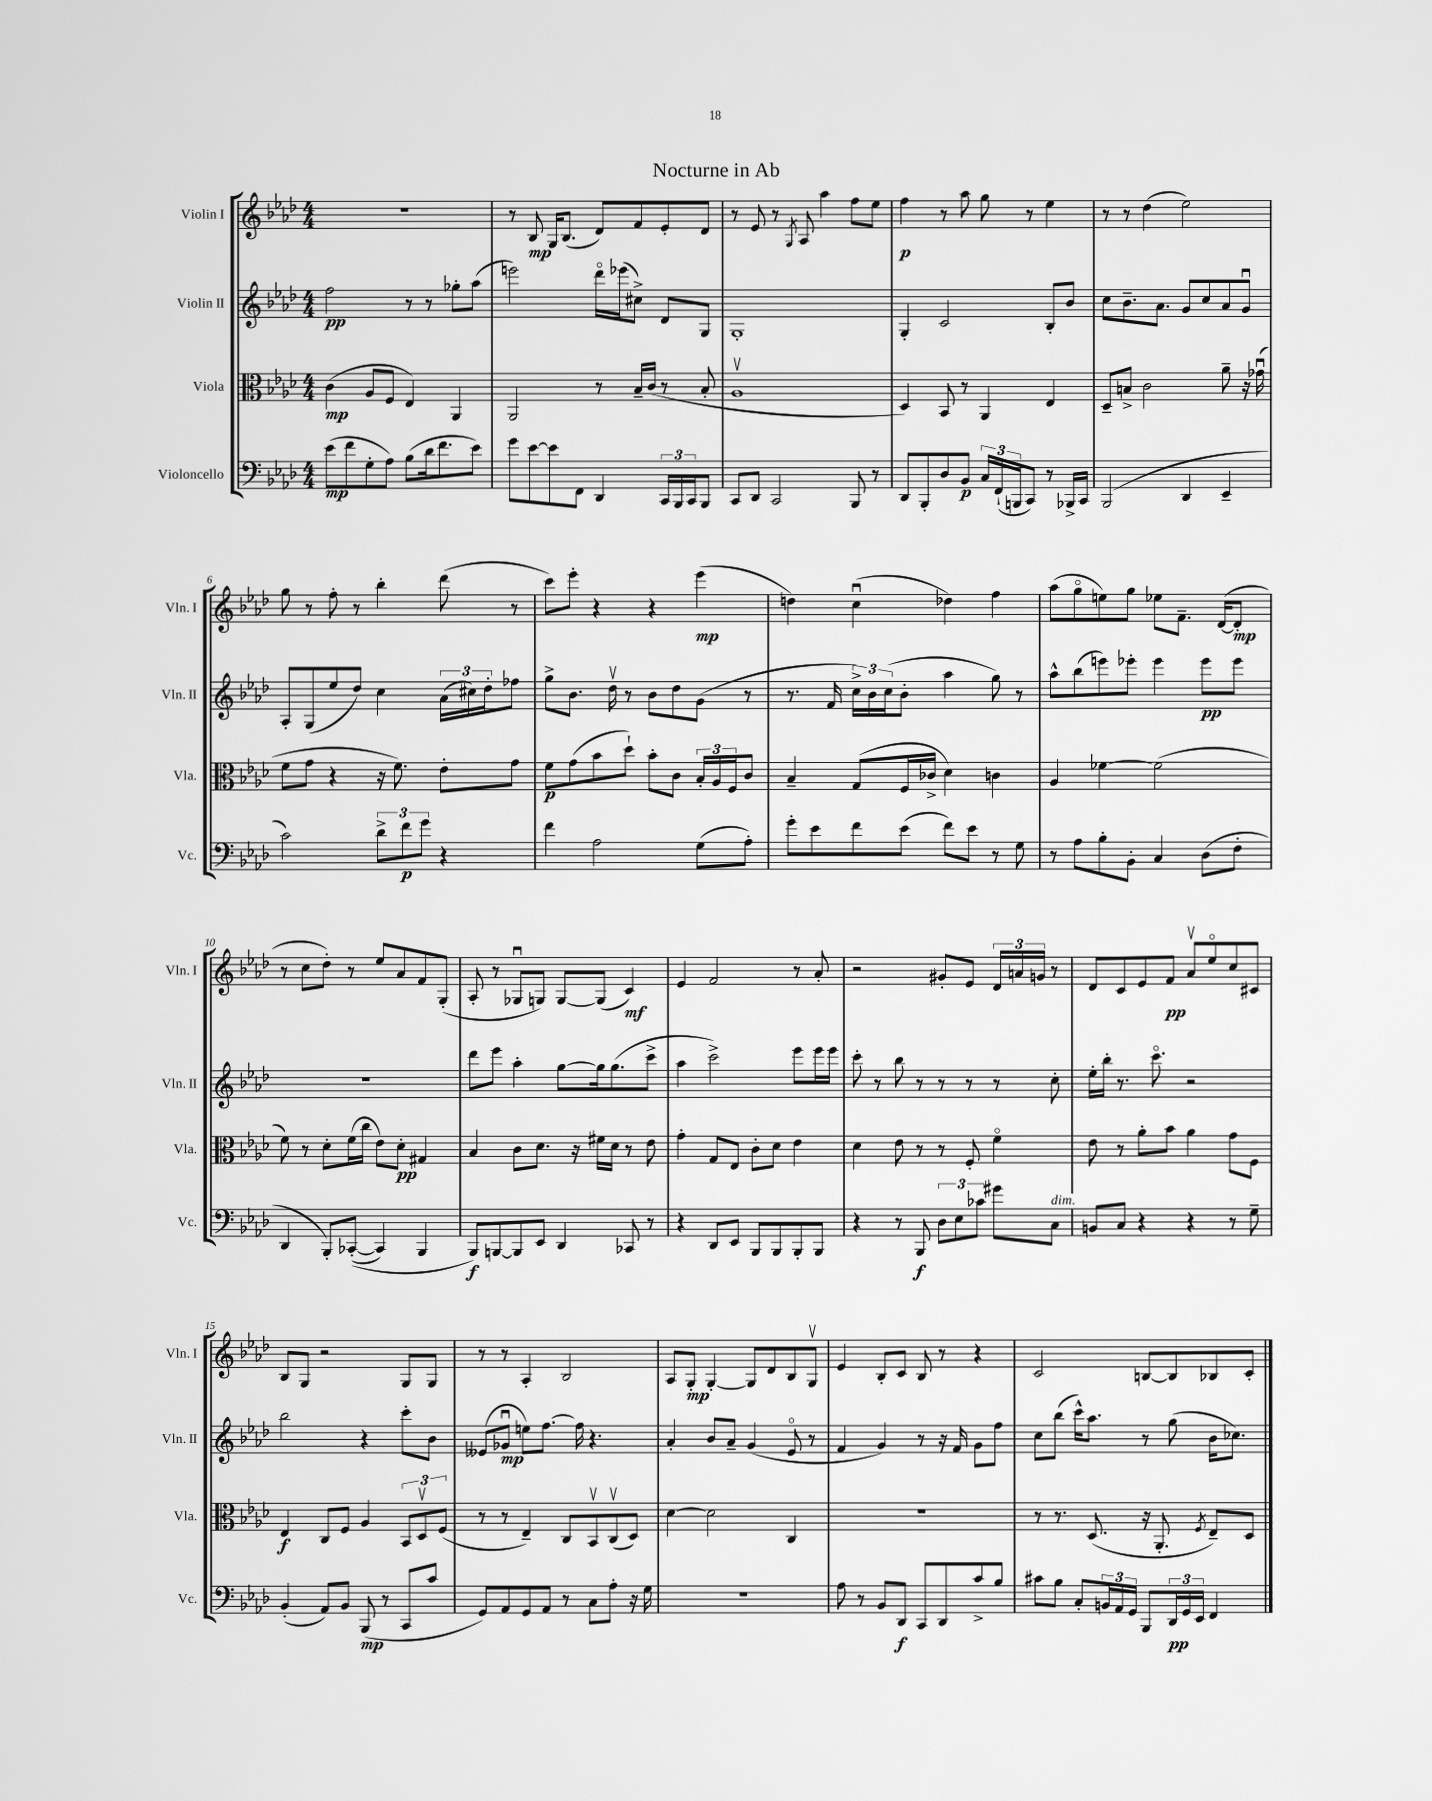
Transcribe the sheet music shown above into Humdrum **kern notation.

**kern	**dynam	**kern	**dynam	**kern	**dynam	**kern	**dynam
*part4	*part4	*part3	*part3	*part2	*part2	*part1	*part1
*staff4	*staff4	*staff3	*staff3	*staff2	*staff2	*staff1	*staff1
*I"Violoncello	*	*I"Viola	*	*I"Violin II	*	*I"Violin I	*
*I'Vc.	*	*I'Vla.	*	*I'Vln. II	*	*I'Vln. I	*
*clefF4	*	*clefC3	*	*clefG2	*	*clefG2	*
*k[b-e-a-d-]	*	*k[b-e-a-d-]	*	*k[b-e-a-d-]	*	*k[b-e-a-d-]	*
*M4/4	*	*M4/4	*	*M4/4	*	*M4/4	*
=1	=1	=1	=1	=1	=1	=1	=1
(8e-\L	mp	(4c\	mp	2ff\	pp	1r	.
8f\	.	.	.	.	.	.	.
8G'\	.	8A-/L	.	.	.	.	.
8A-\J)	.	8F/J	.	.	.	.	.
(8B-\L	.	4E-/)	.	8r	.	.	.
16d-\k	.	.	.	8r	.	.	.
8.f\	.	.	.	.	.	.	.
.	.	4AA-/	.	8gg-X'\L	.	.	.
8e-\J)	.	.	.	(8aa-\J	.	.	.
=2	=2	=2	=2	=2	=2	=2	=2
8g\L	.	2AA-/	.	2eeen\)	.	8r	.
[8e-\	.	.	.	.	.	8B-/	mp
8e-\]	.	.	.	.	.	16G/KL	.
.	.	.	.	.	.	(8.B-/J	.
8FF\J	.	.	.	.	.	.	.
4DD-/	.	8r	.	16ddd-\LL	.	8d-/L)	.
.	.	.	.	(16eee-X\J	.	.	.
.	.	16B-~/LL	.	8cc#X^\J)	.	8f/	.
.	.	(16c/JJ	.	.	.	.	.
24CC/LL	.	8r	.	8d-/L	.	8e-'/	.
24BBB-/	.	.	.	.	.	.	.
24CC/J	.	.	.	.	.	.	.
8BBB-/J	.	8B-'/	.	8G/J	.	8d-/J	.
=3	=3	=3	=3	=3	=3	=3	=3
8CC/L	.	1A-v	.	1G'	.	8r	.
8DD-/J	.	.	.	.	.	8e-/	.
2CC/	.	.	.	.	.	8r	.
.	.	.	.	.	.	8qG/	.
.	.	.	.	.	.	8A-/	.
.	.	.	.	.	.	4aa-\	.
8BBB-/	.	.	.	.	.	8ff\L	.
8r	.	.	.	.	.	8ee-\J	.
=4	=4	=4	=4	=4	=4	=4	=4
8DD-/L	.	4D-/)	.	4G'/	.	4ff\	p
8BBB-'/	.	.	.	.	.	.	.
8D-/	.	8BB-/	.	2c/	.	8r	.
8BB-/J	p	8r	.	.	.	8aa-\	.
24C/LL	.	4AA-/	.	.	.	8gg\	.
(24FF`/	.	.	.	.	.	.	.
24BBBn/J	.	.	.	.	.	.	.
8CC/J)	.	.	.	.	.	8r	.
8r	.	4E-/	.	8B-'/L	.	4ee-\	.
16BBB-X^/LL	.	.	.	8b-/J	.	.	.
16CC/JJ	.	.	.	.	.	.	.
=5	=5	=5	=5	=5	=5	=5	=5
(2BBB-/	.	8D-~/L	.	8cc\L	.	8r	.
.	.	8Bn^/J	.	8.b-~\	.	8r	.
.	.	2c\	.	.	.	(4dd-\	.
.	.	.	.	8.a-\J	.	.	.
4DD-/	.	.	.	8g/L	.	2ee-\)	.
.	.	.	.	8cc/	.	.	.
4EE-~/	.	8a-~\	.	8a-/	.	.	.
.	.	16r	.	8gu/J	.	.	.
.	.	(16g-Xu\	.	.	.	.	.
!!LO:LB:g=z
=6	=6	=6	=6	=6	=6	=6	=6
2c\)	.	8f\L	.	8A-'/L	.	8gg\	.
.	.	8g\J	.	(8G/	.	8r	.
.	.	4r	.	8ee-/	.	8ff'\	.
.	.	.	.	8dd-/J)	.	8r	.
12d-^\L	.	16r	.	4cc\	.	4bb-'\	.
.	.	8.f\)	.	.	.	.	.
12f\	p	.	.	.	.	.	.
12g\J	.	.	.	.	.	.	.
4r	.	8e-'\L	.	(24a-\LL	.	(8ddd-\	.
.	.	.	.	24cc#X\)	.	.	.
.	.	.	.	24dd-'\J	.	.	.
.	.	8g\J	.	8ff-X\J	.	8r	.
=7	=7	=7	=7	=7	=7	=7	=7
4f\	.	8f\L	p	8gg^\L	.	8ccc\L)	.
.	.	(8g\	.	8.b-\J	.	8eee-'\J	.
2A-\	.	8b-\	.	.	.	4r	.
.	.	.	.	16dd-v\	.	.	.
.	.	8dd-`\J)	.	8r	.	.	.
.	.	8b-'\L	.	8b-\L	.	4r	.
.	.	8c\J	.	8dd-\	.	.	.
(8G\L	.	24B-'/LL	.	(8g\J	.	(4eee-\	mp
.	.	24A-/	.	.	.	.	.
.	.	24F/J	.	.	.	.	.
8A-'\J)	.	8c/J	.	8r	.	.	.
=8	=8	=8	=8	=8	=8	=8	=8
8g'\L	.	4B-~/	.	8.r	.	4ddn\)	.
8e-\	.	.	.	.	.	.	.
.	.	.	.	16f/	.	.	.
8f\	.	(8G/L	.	24cc^\LL)	.	(4ccu\	.
.	.	.	.	24b-\	.	.	.
.	.	.	.	(24cc\J	.	.	.
(8e-\J	.	16F/L	.	8b-'\J	.	.	.
.	.	16c-X^/JJ	.	.	.	.	.
8f\L)	.	4d-\)	.	4aa-\	.	4dd-X\)	.
8e-\J	.	.	.	.	.	.	.
8r	.	4cn\	.	8gg\)	.	4ff\	.
8G\	.	.	.	8r	.	.	.
=9	=9	=9	=9	=9	=9	=9	=9
8r	.	4A-/	.	8aa-^^\L	.	(8aa-\L	.
8A-\L	.	.	.	(8bb-\	.	8gg\	.
8B-'\	.	[4f-X\	.	8eeen\)	.	8een\)	.
8BB-'\J	.	.	.	8eee-X'\J	.	8gg\J	.
4C/	.	(2f-\]	.	4eee-\	.	8ee-X\L	.
.	.	.	.	.	.	8.f~\J	.
(8D-\L	.	.	.	8eee-\L	pp	.	.
.	.	.	.	.	.	([16d-/KL	.
8F'\J	.	.	.	8eee-\J	.	8d-'/J]	mp
!!LO:LB:g=z
=10	=10	=10	=10	=10	=10	=10	=10
4DD-/	.	8f\)	.	1r	.	8r	.
.	.	8r	.	.	.	8cc\L	.
8BBB-'/L)	.	8d-'\L	.	.	.	8dd-'\J)	.
(([8CC-X'/J	.	(16f\L	.	.	.	8r	.
.	.	16cc\JJ	.	.	.	.	.
4CC-/])	.	8e-\L)	.	.	.	8ee-/L	.
.	.	8d-'\J	pp	.	.	8a-/	.
4BBB-/	.	4G#X/	.	.	.	8f/	.
.	.	.	.	.	.	(8G'/J	.
=11	=11	=11	=11	=11	=11	=11	=11
8BBB-/L)	f	4B-/	.	8ddd-\L	.	8A-'/	.
[8BBBn/	.	.	.	8eee-\J	.	8r	.
8BBB/]	.	8c\L	.	4aa-'\	.	8G-Xu/L	.
8EE-/J	.	8.d-\J	.	.	.	8Gn/J)	.
4DD-/	.	.	.	[8gg\L	.	[8G/L	.
.	.	16r	.	.	.	.	.
.	.	16f#X\LL	.	16gg\k]	.	(8G/J]	.
.	.	16d-\JJ	.	(8.gg\	.	.	.
8CC-X/	.	8r	.	.	.	4c/)	mf
8r	.	8e-\	.	8ccc^\J	.	.	.
=12	=12	=12	=12	=12	=12	=12	=12
4r	.	4g'\	.	4aa-\	.	4e-/	.
8DD-/L	.	8G/L	.	2ccc^\)	.	2f/	.
8EE-/J	.	8E-/J	.	.	.	.	.
8BBB-/L	.	8c'\L	.	.	.	.	.
8BBB-/	.	8d-\J	.	.	.	.	.
8BBB-'/	.	4e-\	.	8eee-\L	.	8r	.
8BBB-/J	.	.	.	16eee-\L	.	8a-'/	.
.	.	.	.	16eee-\JJ	.	.	.
=13	=13	=13	=13	=13	=13	=13	=13
4r	.	4d-\	.	8ccc'\	.	2r	.
.	.	.	.	8r	.	.	.
8r	.	8e-\	.	8bb-\	.	.	.
8BBB-/	f	8r	.	8r	.	.	.
12D-\L	.	8r	.	8r	.	8g#X'/L	.
12E-\	.	.	.	.	.	.	.
.	.	8F'/	.	8r	.	8e-/J	.
12c-X\J	.	.	.	.	.	.	.
8g#X\L	.	4f\	.	8r	.	24d-/LL	.
.	.	.	.	.	.	24an/	.
.	.	.	.	.	.	24gn/JJ	.
!LO:TX:a:i:t=dim.	!	!	!	!	!	!	!
8C\J	.	.	.	8cc'\	.	8r	.
=14	=14	=14	=14	=14	=14	=14	=14
8BBn/L	.	8e-\	.	16ee-'\LL	.	8d-/L	.
.	.	.	.	16bb-'\JJ	.	.	.
8C/J	.	8r	.	8.r	.	8c/	.
4r	.	8a-'\L	.	.	.	8e-/	.
.	.	.	.	8.ccc\	.	.	.
.	.	8b-\J	.	.	.	8f/J	pp
4r	.	4a-\	.	2r	.	8a-v/L	.
.	.	.	.	.	.	8ee-/	.
8r	.	8g\L	.	.	.	8cc/	.
8G~\	.	8F\J	.	.	.	8c#X/J	.
!!LO:LB:g=z
=15	=15	=15	=15	=15	=15	=15	=15
(4BB-'/	.	4E-/	f	2bb-\	.	8B-/L	.
.	.	.	.	.	.	8G/J	.
8AA-/L)	.	8C/L	.	.	.	2r	.
8BB-/J	.	8F/J	.	.	.	.	.
(8BBB-/	mp	4A-/	.	4r	.	.	.
8r	.	.	.	.	.	.	.
8CC/L	.	12BB-/L	.	8ccc'\L	.	8G/L	.
.	.	12D-v/	.	.	.	.	.
8c/J	.	.	.	8b-\J	.	8G/J	.
.	.	(12F/J	.	.	.	.	.
=16	=16	=16	=16	=16	=16	=16	=16
8GG/L)	.	8r	.	(8e--X/L	.	8r	.
8AA-/	.	8r	.	8g-Xu/J	mp	8r	.
8GG/	.	4E-~/)	.	8een\L)	.	4A-'/	.
8AA-/J	.	.	.	[8.ff\J	.	.	.
8r	.	8C/L	.	.	.	2B-/	.
.	.	.	.	16ff\]	.	.	.
8C\L	.	8BB-v/	.	4.r	.	.	.
8A-'\J	.	(8Cv/	.	.	.	.	.
16r	.	8D-/J)	.	.	.	.	.
16G\	.	.	.	.	.	.	.
=17	=17	=17	=17	=17	=17	=17	=17
1r	.	[4d-\	.	4a-'/	.	8A-/L	.
.	.	.	.	.	.	8G'/J	mp
.	.	2d-\]	.	8b-/L	.	[4G'/	.
.	.	.	.	8a-~/J	.	.	.
.	.	.	.	(4g/	.	8G/L]	.
.	.	.	.	.	.	8d-/	.
.	.	4C/	.	8e-/	.	8B-/	.
.	.	.	.	8r	.	8Gv/J	.
=18	=18	=18	=18	=18	=18	=18	=18
8A-\	.	1r	.	4f/	.	4e-/	.
8r	.	.	.	.	.	.	.
8BB-/L	.	.	.	4g/)	.	8B-'/L	.
8DD-/J	f	.	.	.	.	8c/J	.
8CC/L	.	.	.	8r	.	8B-/	.
8DD-/	.	.	.	16r	.	8r	.
.	.	.	.	16f/	.	.	.
8c^/	.	.	.	8g\L	.	4r	.
8B-/J	.	.	.	8ff\J	.	.	.
=19	=19	=19	=19	=19	=19	=19	=19
8c#X\L	.	8r	.	8cc\L	.	2c/	.
8B-\J	.	8.r	.	(8bb-\J	.	.	.
8C'/L	.	.	.	16ccc^^\KL)	.	.	.
.	.	(8.D-/	.	8.aa-\J	.	.	.
24BBn/L	.	.	.	.	.	.	.
24AA-/	.	.	.	.	.	.	.
24GG/JJ	.	.	.	.	.	.	.
8BBB-/L	.	16r	.	8r	.	[8Bn/L	.
.	.	8.AA-'/	.	.	.	.	.
24DD-/L	pp	.	.	(8gg\	.	8B/]	.
24GG/	.	.	.	.	.	.	.
24EE-/JJ	.	.	.	.	.	.	.
.	.	8qF/	.	.	.	.	.
4FF/	.	8E-~/L)	.	16b-\KL	.	8B-X/	.
.	.	.	.	8.cc-X\J)	.	.	.
.	.	8D-/J	.	.	.	8c'/J	.
==	==	==	==	==	==	==	==
*-	*-	*-	*-	*-	*-	*-	*-
